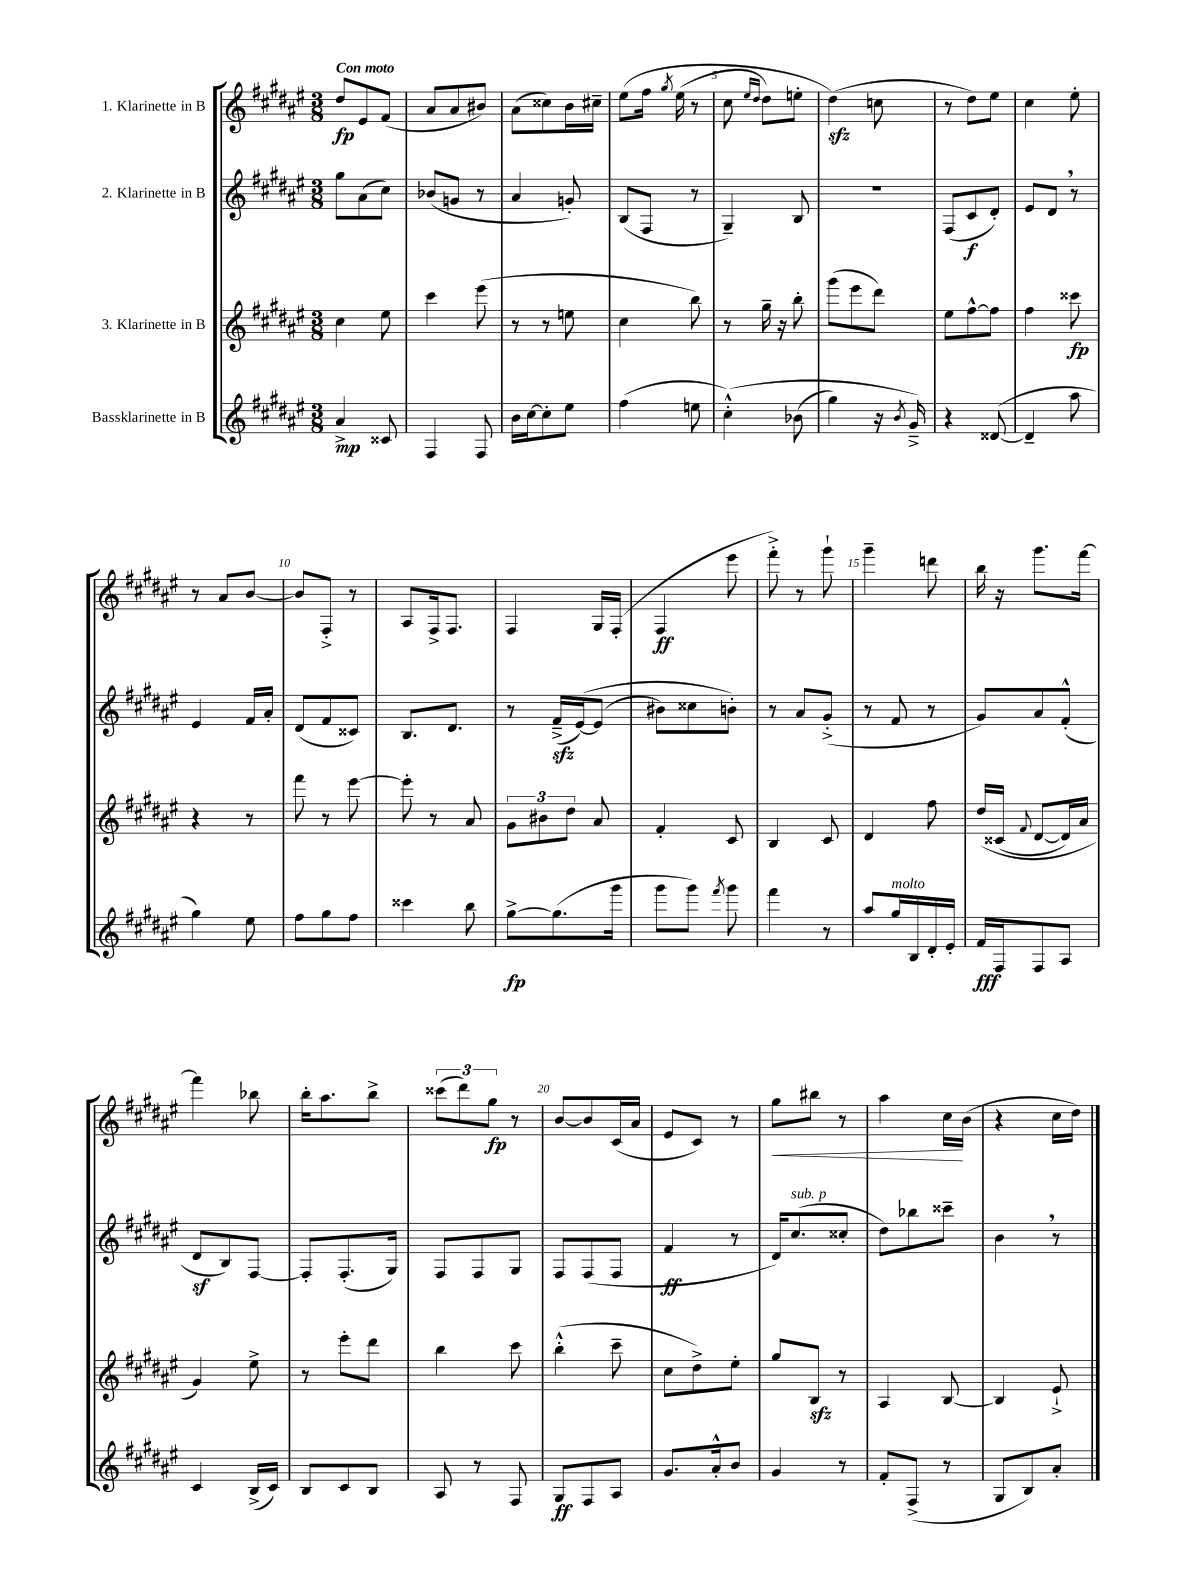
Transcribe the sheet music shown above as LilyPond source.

<<
\new StaffGroup <<
\new Staff = "s0" \with { instrumentName = "1. Klarinette in B" } {
    \clef treble \key fis \major \numericTimeSignature \time 3/8 \tempo "Con moto"
    \autoBeamOff dis''8[\fp eis'8 fis'8]( |
    ais'8[ ais'8 bis'8]) |
    ais'8[( cisis''8) b'16 cis''16]-- |
    eis''8[\( fis''16] \acciaccatura { gis''8 } eis''16( r8 |
    cis''8 \grace { eis''16[ dis''16] } dis''8[) e''8]-. |
    dis''4\sfz(\) c''8 |
    r8 dis''8[) eis''8] |
    cis''4 eis''8-. |
    r8 ais'8[ b'8]~ |
    b'8[ fis8]-.-> r8 |
    ais8[ fis16-> fis8.] |
    fis4 gis16[ fis16]-.( |
    fis4\ff eis'''8 |
    fis'''8-.->) r8 gis'''8-! |
    gis'''4-- d'''8 |
    b''16 r16 gis'''8.[ fis'''16]~ |
    fis'''4 bes''8 |
    b''16[-. ais''8. b''8]-> |
    \tuplet 3/2 { cisis'''8[( dis'''8) gis''8]\fp } r8 |
    b'8[~ b'8 cis'16( ais'16] |
    eis'8[ cis'8]) r8 |
    gis''8[\< bis''8] r8 |
    ais''4 cis''16[\! b'16]( |
    r4 cis''16[ dis''16]) \bar "|." |
}
\new Staff = "s1" \with { instrumentName = "2. Klarinette in B" } {
    \clef treble \key fis \major \numericTimeSignature \time 3/8
    \autoBeamOff gis''8[ ais'8( cis''8]) |
    bes'8[( g'8] r8 |
    ais'4 g'8-.) |
    b8[( fis8] r8 |
    gis4--) b8 |
    r4. |
    fis8[( cis'8\f dis'8]-.) |
    eis'8[ dis'8] \breathe r8 |
    eis'4 fis'16[ ais'16]-. |
    dis'8[( fis'8 cisis'8]) |
    b8.[ dis'8.] |
    r8 fis'16[--->\sfz( eis'16~)\( eis'8]( |
    bis'8[) cisis''8 b'8]-.\) |
    r8 ais'8[ gis'8]-.->( |
    r8 fis'8 r8 |
    gis'8[) ais'8 fis'8]-.-^( |
    dis'8[\sf b8) fis8]~ |
    fis8[-. fis8.-.( gis16]) |
    fis8[ fis8 gis8] |
    fis8[ fis8( fis8] |
    fis'4\ff r8 |
    dis'16[) cis''8.^\markup { \italic "sub. p" }( cisis''8]-. |
    dis''8[) bes''8 cisis'''8]-- |
    b'4 \breathe r8 \bar "|." |
}
\new Staff = "s2" \with { instrumentName = "3. Klarinette in B" } {
    \clef treble \key fis \major \numericTimeSignature \time 3/8
    \autoBeamOff cis''4 eis''8 |
    cis'''4 eis'''8( |
    r8 r8 e''8 |
    cis''4 b''8) |
    r8 gis''16-- r16 b''8-. |
    gis'''8[( eis'''8 dis'''8]) |
    eis''8[ fis''8~-^ fis''8] |
    fis''4 cisis'''8\fp |
    r4 r8 |
    fis'''8 r8 eis'''8~ |
    eis'''8-. r8 ais'8 |
    \tuplet 3/2 { gis'8[ bis'8 dis''8] } ais'8 |
    fis'4-. cis'8 |
    b4 cis'8 |
    dis'4 fis''8 |
    dis''16[\( cisis'16]( \appoggiatura { fis'8 } dis'8[~ dis'16) ais'16] |
    gis'4\) eis''8-> |
    r8 eis'''8[-. dis'''8] |
    b''4 cis'''8 |
    b''4-.-^( cis'''8-- |
    cis''8[ dis''8->) eis''8]-. |
    gis''8[ b8]\sfz r8 |
    ais4 b8~ |
    b4 eis'8-!-> \bar "|." |
}
\new Staff = "s3" \with { instrumentName = "Bassklarinette in B" } {
    \clef treble \key fis \major \numericTimeSignature \time 3/8
    \autoBeamOff ais'4->\mp cisis'8 |
    fis4 fis8 |
    b'16[ cis''16~ cis''8-. eis''8] |
    fis''4( e''8 |
    cis''4-.-^)\( bes'8( |
    gis''4) r16 \acciaccatura { b'8 } gis'16--->\) |
    r4 disis'8~( |
    disis'4-- ais''8 |
    gis''4) eis''8 |
    fis''8[ gis''8 fis''8] |
    cisis'''4 b''8 |
    gis''8[~->\fp gis''8.( gis'''16] |
    gis'''8[ gis'''8]) \acciaccatura { fis'''8 } gis'''8 |
    fis'''4 r8 |
    ais''8[ gis''16^\markup { \italic "molto" } b16 dis'16-. eis'16]-. |
    fis'16[\fff fis16 fis8 ais8] |
    cis'4 b16[->( cis'16]) |
    b8[ cis'8 b8] |
    ais8 r8 fis8 |
    gis8[\ff fis8 ais8] |
    gis'8.[ ais'16-.-^ b'8] |
    gis'4 r8 |
    fis'8[-. fis8]->( r8 |
    gis8[ b8) ais'8]-. \bar "|." |
}
>>
>>
\layout { \context { \Score \override BarNumber.break-visibility = ##(#f #t #t) barNumberVisibility = #(every-nth-bar-number-visible 5) } }
